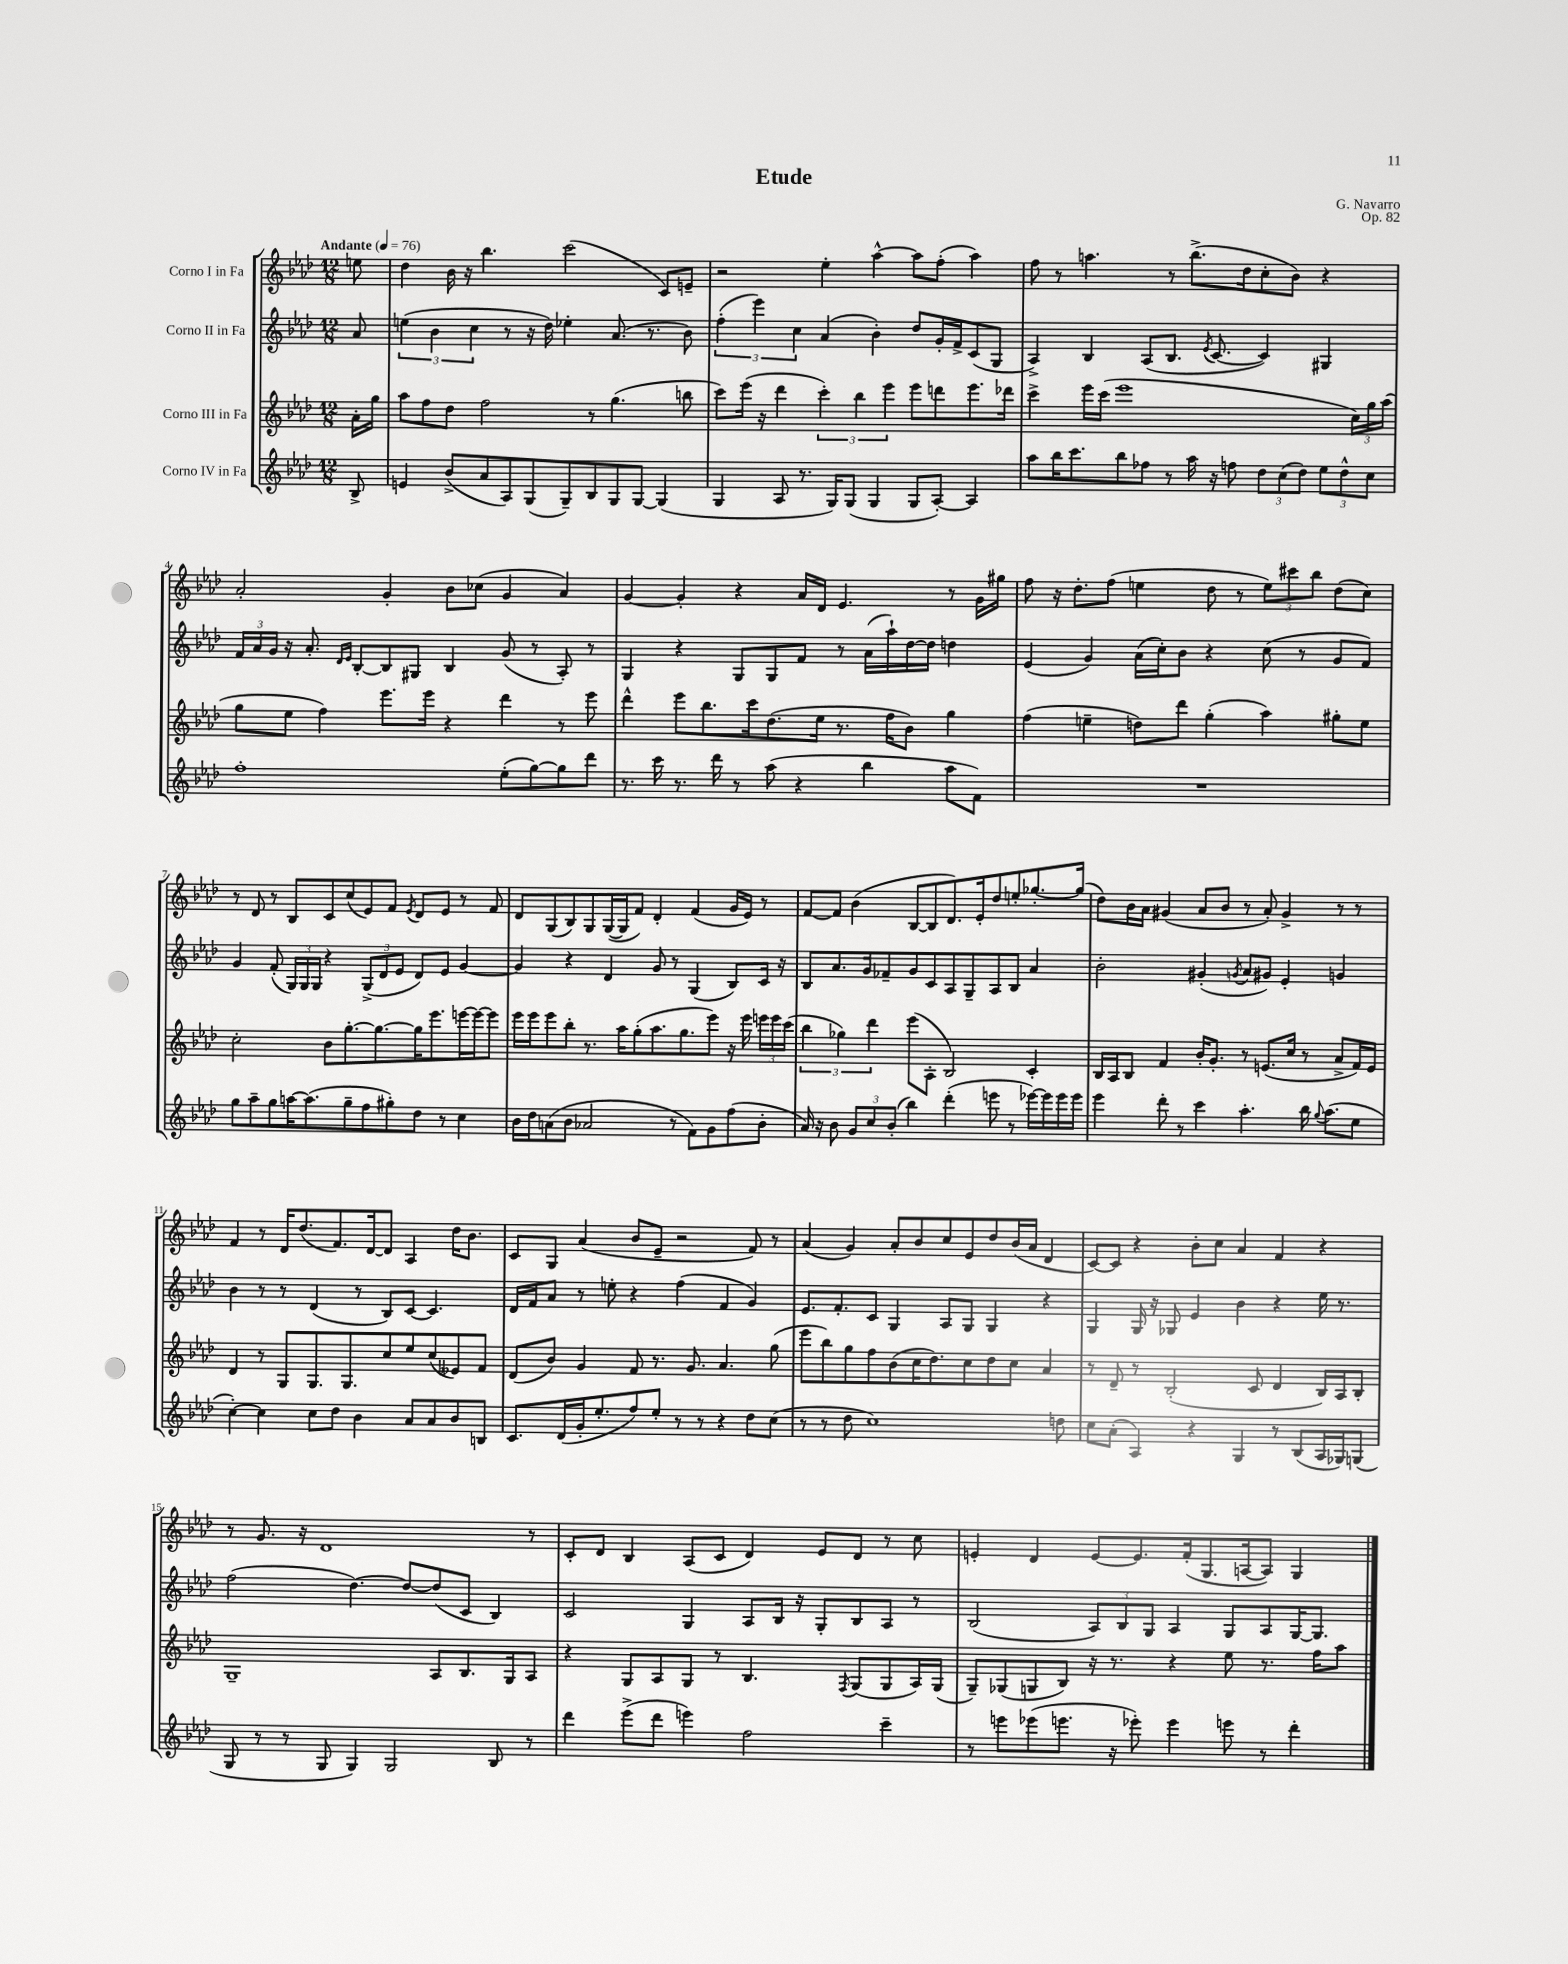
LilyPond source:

\header { title = "Etude" composer = "G. Navarro" opus = "Op. 82" }
<<
\new StaffGroup <<
\new Staff = "s0" \with { instrumentName = "Corno I in Fa" } {
    \clef treble \key aes \major \numericTimeSignature \time 12/8 \partial 8 \tempo "Andante" 4 = 76
    \autoBeamOff e''8 |
    des''4 bes'16 r16 bes''4. c'''2( c'8[) e'8]-- |
    r2 ees''4-. aes''4~-^ aes''8[ f''8]-.( aes''4) |
    f''8 r8 a''4. r8 bes''8.[->( des''16 c''8-. bes'8]) r4 |
    aes'2-. g'4-. bes'8[ ces''8]( g'4 aes'4) |
    g'4~ g'4-. r4 aes'16[ des'16] ees'4. r8 g'16[ gis''16] |
    f''8 r16 des''8.[-. f''8]( e''4 des''8 r8 \tuplet 3/2 { e''8[) cis'''8 bes''8] } des''8[( c''8]) |
    r8 des'8 r8 bes8[ c'8 c''8( ees'8) f'8] \acciaccatura { ees'8 } des'8[ ees'8] r8 f'8 |
    des'8[ g8( bes8) g8 g16~( g16 f'8]) des'4-. f'4( g'16[ ees'16]) r8 |
    f'8[~ f'8] bes'4( bes8[~ bes8 des'8.) ees'16-. des''8 e''8-. ges''8.~-. ges''16]( |
    des''8[) bes'16 aes'16] gis'4( aes'8[ bes'8] r8 aes'8-.) gis'4-> r8 r8 |
    f'4 r8 des'16[ des''8.( f'8.) des'16~ des'8] aes4 des''16[ bes'8.] |
    c'8[ g8] aes'4( bes'8[ ees'8]-- r2 f'8) r8 |
    aes'4( g'4) aes'8[-. bes'8 c''8 ees'8 des''8 bes'16( aes'16] des'4 |
    c'8[~) c'8] r4 bes'8[-. c''8] aes'4 f'4 r4 |
    r8 g'8. r16 des'1 r8 |
    c'8[-. des'8] bes4 aes8[( c'8] des'4) ees'8[ des'8] r8 c''8 |
    e'4-. des'4 e'8[~ e'8. f'16-.( g8. a16~ a8]) g4 \bar "|." |
}
\new Staff = "s1" \with { instrumentName = "Corno II in Fa" } {
    \clef treble \key aes \major \numericTimeSignature \time 12/8 \partial 8
    \autoBeamOff aes'8 |
    \tuplet 3/2 { e''4( bes'4 c''4 } r8 r16 des''16) ees''4-. aes'8.( r8. bes'8) |
    \tuplet 3/2 { f''4-.( ees'''4) c''4 } aes'4( bes'4-.) des''8[ g'16-. f'16-> c'8( g8] |
    aes4->) bes4 aes8[( bes8.] \acciaccatura { ees'8 } c'8.~ c'4) gis4 |
    \tuplet 3/2 { f'16[ aes'16 g'16] } r16 aes'8.-. \grace { des'16[ ees'16] } bes8[~-. bes8 gis8] bes4 g'8( r8 aes8-.) r8 |
    g4 r4 g8[ g8 f'8] r8 aes'16[( aes''16-!) des''16~ des''16] d''4 |
    ees'4( g'4) aes'16[( c''16-.) bes'8] r4 c''8( r8 g'8[ f'8]) |
    g'4 f'8-.( \tuplet 3/2 { g16[) g16 g16] } r4 \tuplet 3/2 { g8[->( des'8 ees'8] } des'8[) ees'8] g'4~ |
    g'4 r4 des'4 g'8 r8 g4( bes8[) c'16] r16 |
    bes8[ aes'8. g'16 fes'8-- g'8 c'8 aes8 g8-- aes8 bes8] aes'4 |
    bes'2-. gis'4-.( \acciaccatura { g'8 } aes'8[ gis'8]) ees'4-. g'4 |
    bes'4 r8 r8 des'4( r8 bes8[) c'8]~ c'4. |
    des'16[ f'16 aes'8] r8 e''8-. r4 f''4( f'4 g'4) |
    ees'8.[ f'8.-. c'8] g4 aes8[ g8] g4 r4 |
    g4 g16 r16 ges8 ees'4 bes'4 r4 ees''16 r8. |
    f''2( des''4.~) des''8[~ des''8( c'8] bes4) |
    c'2 g4 aes8[ bes16] r16 g8[-. bes8 aes8] r8 |
    bes2( \tuplet 3/2 { aes8[) bes8 g8] } aes4 g8[ aes8 g16~ g8.] \bar "|." |
}
\new Staff = "s2" \with { instrumentName = "Corno III in Fa" } {
    \clef treble \key aes \major \numericTimeSignature \time 12/8 \partial 8
    \autoBeamOff aes'16[-. g''16] |
    aes''8[ f''8 des''8] f''2 r8 g''4.( b''8 |
    c'''8[) ees'''16]( r16 des'''4 \tuplet 3/2 { c'''4-.) bes''4 ees'''4 } ees'''8[ d'''8 ees'''8. des'''16] |
    c'''4-> ees'''16[ c'''16]( ees'''1 \tuplet 3/2 { c''16[) g''16 aes''16]( } |
    g''8[ ees''8] f''4) ees'''8.[ ees'''16] r4 des'''4 r8 ees'''8 |
    des'''4-^ ees'''8[ bes''8. c'''16 des''8.( ees''16] r8. f''16[ bes'8]) g''4 |
    f''4( e''4-- d''8[) des'''8] g''4-.( aes''4) gis''8[-. e''8] |
    c''2-. bes'8[ g''8.~-. g''8.~ g''16 ees'''8. e'''16~ e'''16~ e'''8] |
    ees'''16[ ees'''16 ees'''8 bes''8]-. r8. aes''16[ g''8-.( aes''8. g''8. ees'''8]) r16 ees'''16 \tuplet 3/2 { e'''16[ e'''16 c'''16]( } |
    \tuplet 3/2 { bes''4 ges''4) des'''4 } ees'''8[( aes8]-. bes2) c'4-. |
    bes16[ aes16 bes8] f'4 bes'16[-. g'8.]-. r8 e'8.[( c''16] r8 aes'8[-> f'16) e'16] |
    des'4 r8 g8[ g8. g8. c''8 ees''8 c''8( eeses'8) f'8] |
    des'8[( bes'8]) g'4 f'8 r8. g'8. aes'4. g''8( |
    ees'''8[ bes''8) g''8 f''8 bes'8( c''16 des''8.) c''8 des''8 c''8] aes'4 |
    r8 des'8-- r8 bes2-.( c'8 des'4 bes16[) aes16 bes8]-. |
    g1-- aes8[ bes8. g16 aes8] |
    r4 g8[ aes8 g8] r8 bes4. \acciaccatura { f8 } g8[( g8 aes16) g16]( |
    g8[--) ges8( g8 bes8]) r16 r8. r4 ees''8 r8. f''16[ aes''8] \bar "|." |
}
\new Staff = "s3" \with { instrumentName = "Corno IV in Fa" } {
    \clef treble \key aes \major \numericTimeSignature \time 12/8 \partial 8
    \autoBeamOff bes8-> |
    e'4 bes'8[->( aes'8 aes8) g8( g8--) bes8 g8 g8]~ g4( |
    g4 aes8 r8. g16[) g8]( g4 g8[ aes8]~-.) aes4 |
    aes''8[ bes''16 c'''8. bes''8 fes''8] r8 aes''16 r16 f''8 \tuplet 3/2 { des''8[ c''8( des''8]) } \tuplet 3/2 { ees''8[ des''8-^ c''8] } |
    f''1-. ees''8[-.( g''8~) g''8 des'''8] |
    r8. c'''16 r8. des'''16 r8 aes''8( r4 bes''4 aes''8[ f'8]) |
    R1. |
    g''8[ aes''8-- g''8 a''16~ a''8.( g''8-- f''8 gis''8-.) des''8] r8 c''4 |
    bes'16[ des''16 a'8( bes'8] aes'2 r8 f'8[) g'8 f''8( bes'8]-. |
    aes'16) r16 bes'8 \tuplet 3/2 { g'8[ c''8 bes'8]-.( } bes''4) des'''4-.( e'''8 r8 ees'''16[~) ees'''16 ees'''16 ees'''16] |
    ees'''4 des'''8-. r8 c'''4 aes''4.-. bes''16 \appoggiatura { g''8 } aes''8.[( ees''8] |
    c''4~-.) c''4 c''8[ des''8] bes'4 aes'8[ aes'8 bes'8 b8] |
    c'8.[ des'16( g'16-. ees''8.-. f''8) ees''8]-. r8 r8 r4 des''8[ c''8]( |
    r8 r8 des''8 c''1) d''8 |
    c''8[ aes'8]-.( aes4) r4 g4 r8 bes8[( aes16 ges16) g8]( |
    g8 r8 r8 g8 g4) g2 bes8 r8 |
    des'''4 ees'''8[->( des'''8] e'''4) f''2 c'''4-- |
    r8 e'''8[ ees'''8( e'''8.] r16 ees'''8-.) ees'''4 e'''8 r8 des'''4-. \bar "|." |
}
>>
>>
